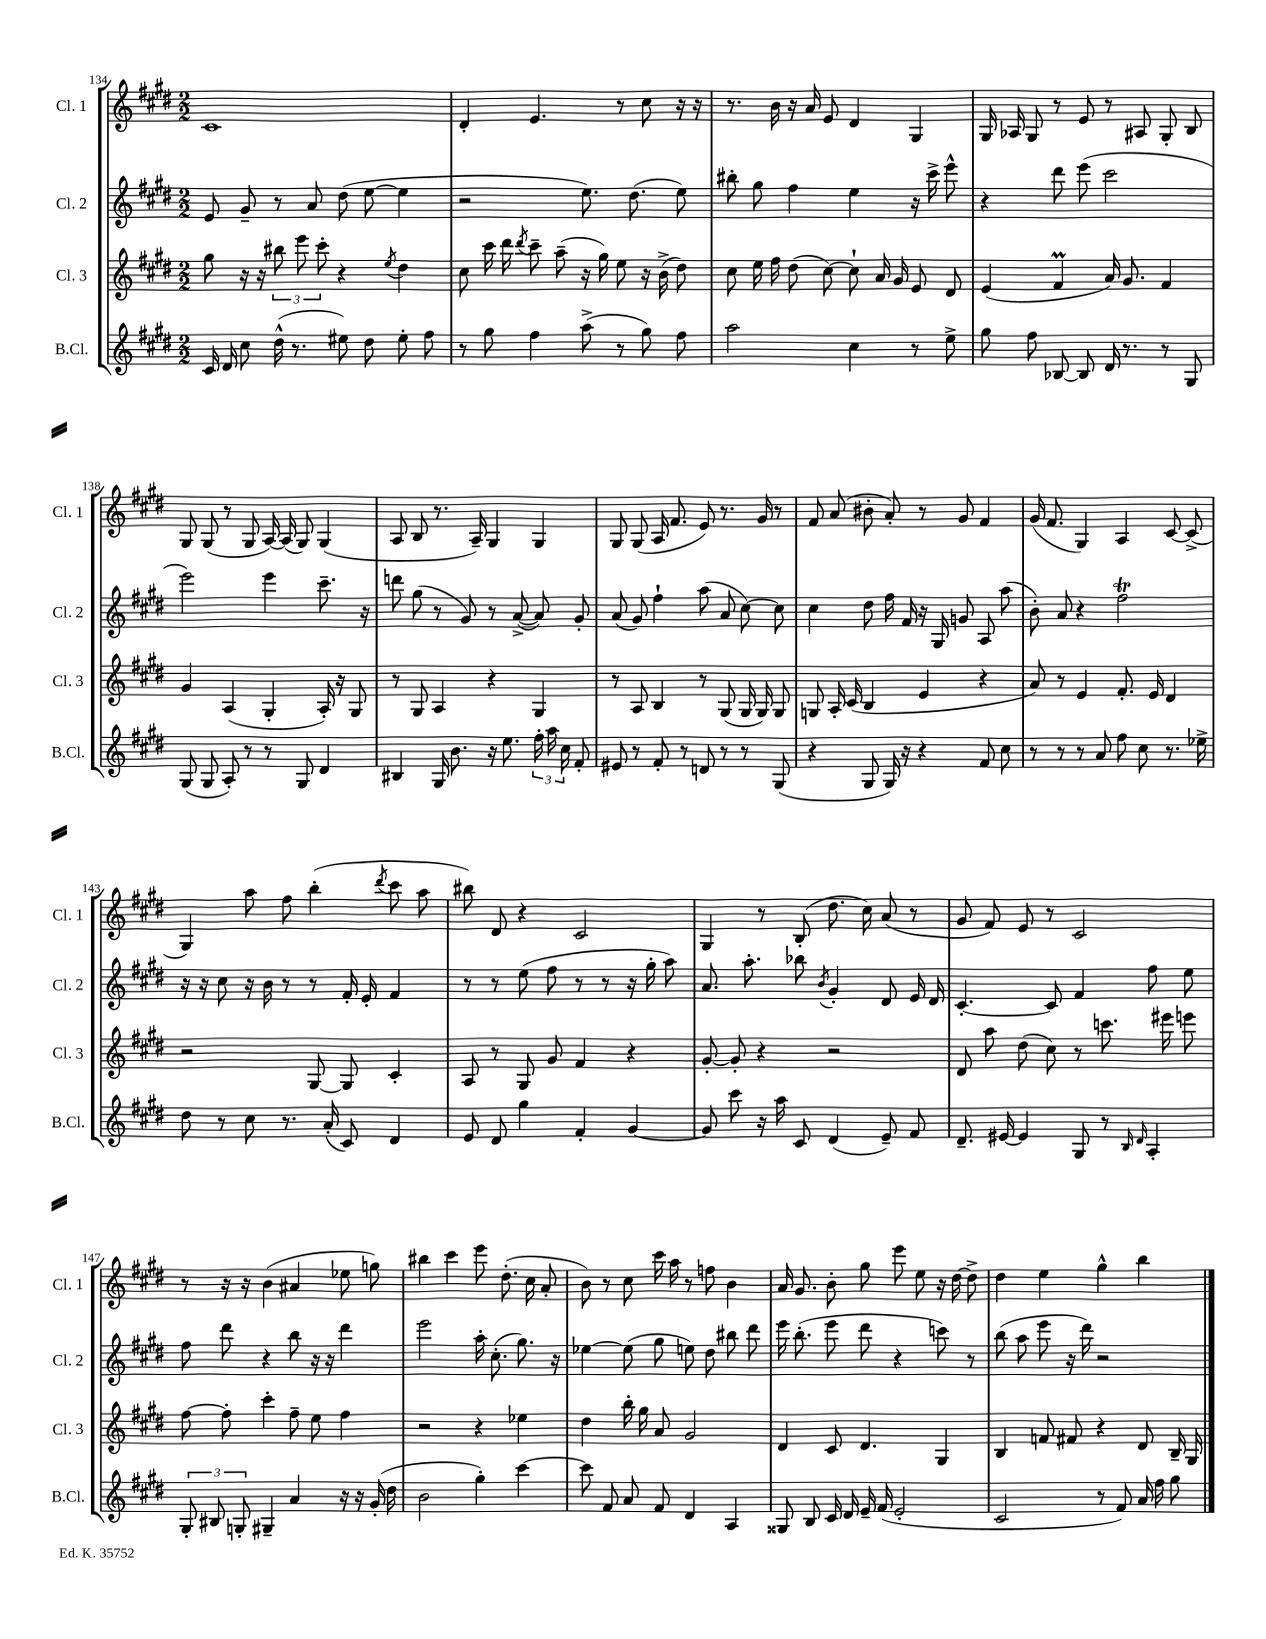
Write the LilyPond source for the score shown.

<<
\new StaffGroup <<
\new Staff = "s0" \with { instrumentName = "Cl. 1" shortInstrumentName = "Cl. 1" } {
    \clef treble \key e \major \numericTimeSignature \time 2/2
    \autoBeamOff cis'1 |
    dis'4-. e'4. r8 cis''8 r16 r16 |
    r8. b'16 r16 a'16 e'8 dis'4 gis4 |
    gis16 aes16 gis8 r8 e'8 r8 ais8 gis8-. b8 |
    gis8 gis8( r8 gis8 a16~) a16( gis8) gis4( |
    a8 b8 r8. a16--) gis4 gis4 |
    gis8 gis8( a16 fis'8. e'8) r8. gis'16 r8 |
    fis'8 a'8( bis'8-. a'8-.) r8 gis'8 fis'4 |
    gis'16( fis'8. gis4) a4 cis'8~ cis'8->( |
    gis4) a''8 fis''8 b''4-.( \acciaccatura { dis'''8 } cis'''8 a''8 |
    bis''8) dis'8 r4 cis'2 |
    gis4 r8 b8-.( dis''8. cis''16) a'8( r8 |
    gis'8 fis'8) e'8 r8 cis'2 |
    r8 r16 r16 b'4( ais'4 ees''8 g''8) |
    bis''4 cis'''4 e'''8 dis''8.-.( cis''16 a'8-. |
    b'8) r8 cis''8 cis'''16 a''16 r8 f''8 b'4 |
    a'16 gis'8. b'8-. gis''8 e'''8 e''8 r16 dis''16~ dis''8-> |
    dis''4 e''4 gis''4-^ b''4 \bar "|." |
}
\new Staff = "s1" \with { instrumentName = "Cl. 2" shortInstrumentName = "Cl. 2" } {
    \clef treble \key e \major \numericTimeSignature \time 2/2
    \autoBeamOff e'8 gis'8-- r8 a'8 dis''8( e''8~ e''4 |
    r2 e''8.) dis''8.( e''8) |
    bis''8-. gis''8 fis''4 e''4 r16 cis'''16-> e'''8-^ |
    r4 dis'''8 e'''8( cis'''2 |
    e'''2) e'''4 cis'''8.-- r16 |
    d'''8 gis''8( r8 gis'8) r8 a'8~->( a'8) gis'8-. |
    a'8( gis'8) fis''4-! a''8( a'8 cis''8~) cis''8 |
    cis''4 dis''8 fis''16 fis'16 r16 gis16 g'8 a8 a''8( |
    b'8-.) a'8 r4 fis''2\trill |
    r16 r16 cis''8 r16 b'16 r8 r8 fis'16-. e'16-. fis'4 |
    r8 r8 e''8( fis''8 r8 r8 r16 gis''16-. a''8) |
    a'8. a''8.-. bes''8 \acciaccatura { b'8 } gis'4-. dis'8 e'16 dis'16 |
    cis'4.~-. cis'8 fis'4 fis''8 e''8 |
    fis''8 dis'''8 r4 b''8 r16 r16 dis'''4 |
    e'''2 a''16-. cis''8.-.( gis''8.) r16 |
    ees''4~ ees''8( gis''8 e''8) dis''8 bis''8 dis'''8 |
    e'''16 b''8.-.( e'''8 dis'''8 r4 c'''8) r8 |
    b''8( a''8 e'''8 r16 dis'''16) r2 \bar "|." |
}
\new Staff = "s2" \with { instrumentName = "Cl. 3" shortInstrumentName = "Cl. 3" } {
    \clef treble \key e \major \numericTimeSignature \time 2/2
    \autoBeamOff gis''8 r16 r16 \tuplet 3/2 { bis''8 e'''8 cis'''8-. } r4 \acciaccatura { e''8 } dis''4 |
    cis''8 cis'''16 dis'''16 \acciaccatura { dis'''8 } cis'''8-- a''8--( r16 gis''16) e''8 r16 b'16->( dis''8) |
    cis''8 e''16 fis''16 dis''8( cis''8~) cis''8-! a'16 gis'16 e'8 dis'8 |
    e'4( fis'4\prall a'16) gis'8. fis'4 |
    gis'4 a4( gis4-. a16-.) r16 gis8 |
    r8 gis8 a4 r4 gis4 |
    r8 a8 b4 r8 gis8( gis16 gis16) gis8 |
    g8 a16-. cis'16( b4 e'4 r4 |
    a'8) r8 e'4 fis'8.-. e'16 dis'4 |
    r2 gis8~ gis8 cis'4-. |
    a8 r8 gis8 gis'8 fis'4 r4 |
    gis'8~-. gis'8-. r4 r2 |
    dis'8 a''8 dis''8( cis''8) r8 c'''8. eis'''16 e'''8 |
    fis''8~ fis''8-. cis'''4-. fis''8-- e''8 fis''4 |
    r2 r4 ees''4 |
    dis''4 b''16-. gis''16 a'8 gis'2 |
    dis'4 cis'8 dis'4. gis4 |
    b4 f'8 fis'8 r4 dis'8 b16-- gis16 \bar "|." |
}
\new Staff = "s3" \with { instrumentName = "B.Cl." shortInstrumentName = "B.Cl." } {
    \clef treble \key e \major \numericTimeSignature \time 2/2
    \autoBeamOff cis'16 dis'16 cis''8 dis''16-^( r8. eis''8) dis''8 eis''8-. fis''8 |
    r8 gis''8 fis''4 a''8->( r8 gis''8) fis''8 |
    a''2 cis''4 r8 e''8-> |
    gis''8 fis''8 bes8~ bes8 dis'16 r8. r8 gis8 |
    gis8( gis8 a8-.) r8 r8 gis8 dis'4 |
    bis4 gis16 b'8. r16 e''8. \tuplet 3/2 { fis''16-. a''16 cis''16 } fis'8-. |
    eis'8 r8 fis'8-. r8 d'8 r8 r8 gis8( |
    r4 gis8 gis16) r16 r4 fis'8 cis''8 |
    r8 r8 r8 a'8 fis''8 cis''8 r8. ees''16-> |
    dis''8 r8 cis''8 r8. a'16-.( cis'8) dis'4 |
    e'8 dis'8 gis''4 fis'4-. gis'4~ |
    gis'8 cis'''8 r16 a''16 cis'8 dis'4( e'8--) fis'8 |
    dis'8.-- eis'16~ eis'4 gis8 r8 \grace { b16 dis'16 } a4-. |
    \tuplet 3/2 { gis8-. bis8 g8-. } gis4-- a'4 r16 r16 gis'16-.( dis''16 |
    b'2 gis''4-.) cis'''4~ |
    cis'''8 fis'8 a'8 fis'8 dis'4 a4 |
    gisis8 b8 cis'16 dis'16 e'16-- fis'16( e'2-. |
    cis'2 r8 fis'8) a'16 fis''16 gis''8 \bar "|." |
}
>>
>>
\layout { \context { \Score currentBarNumber = #134 } }
